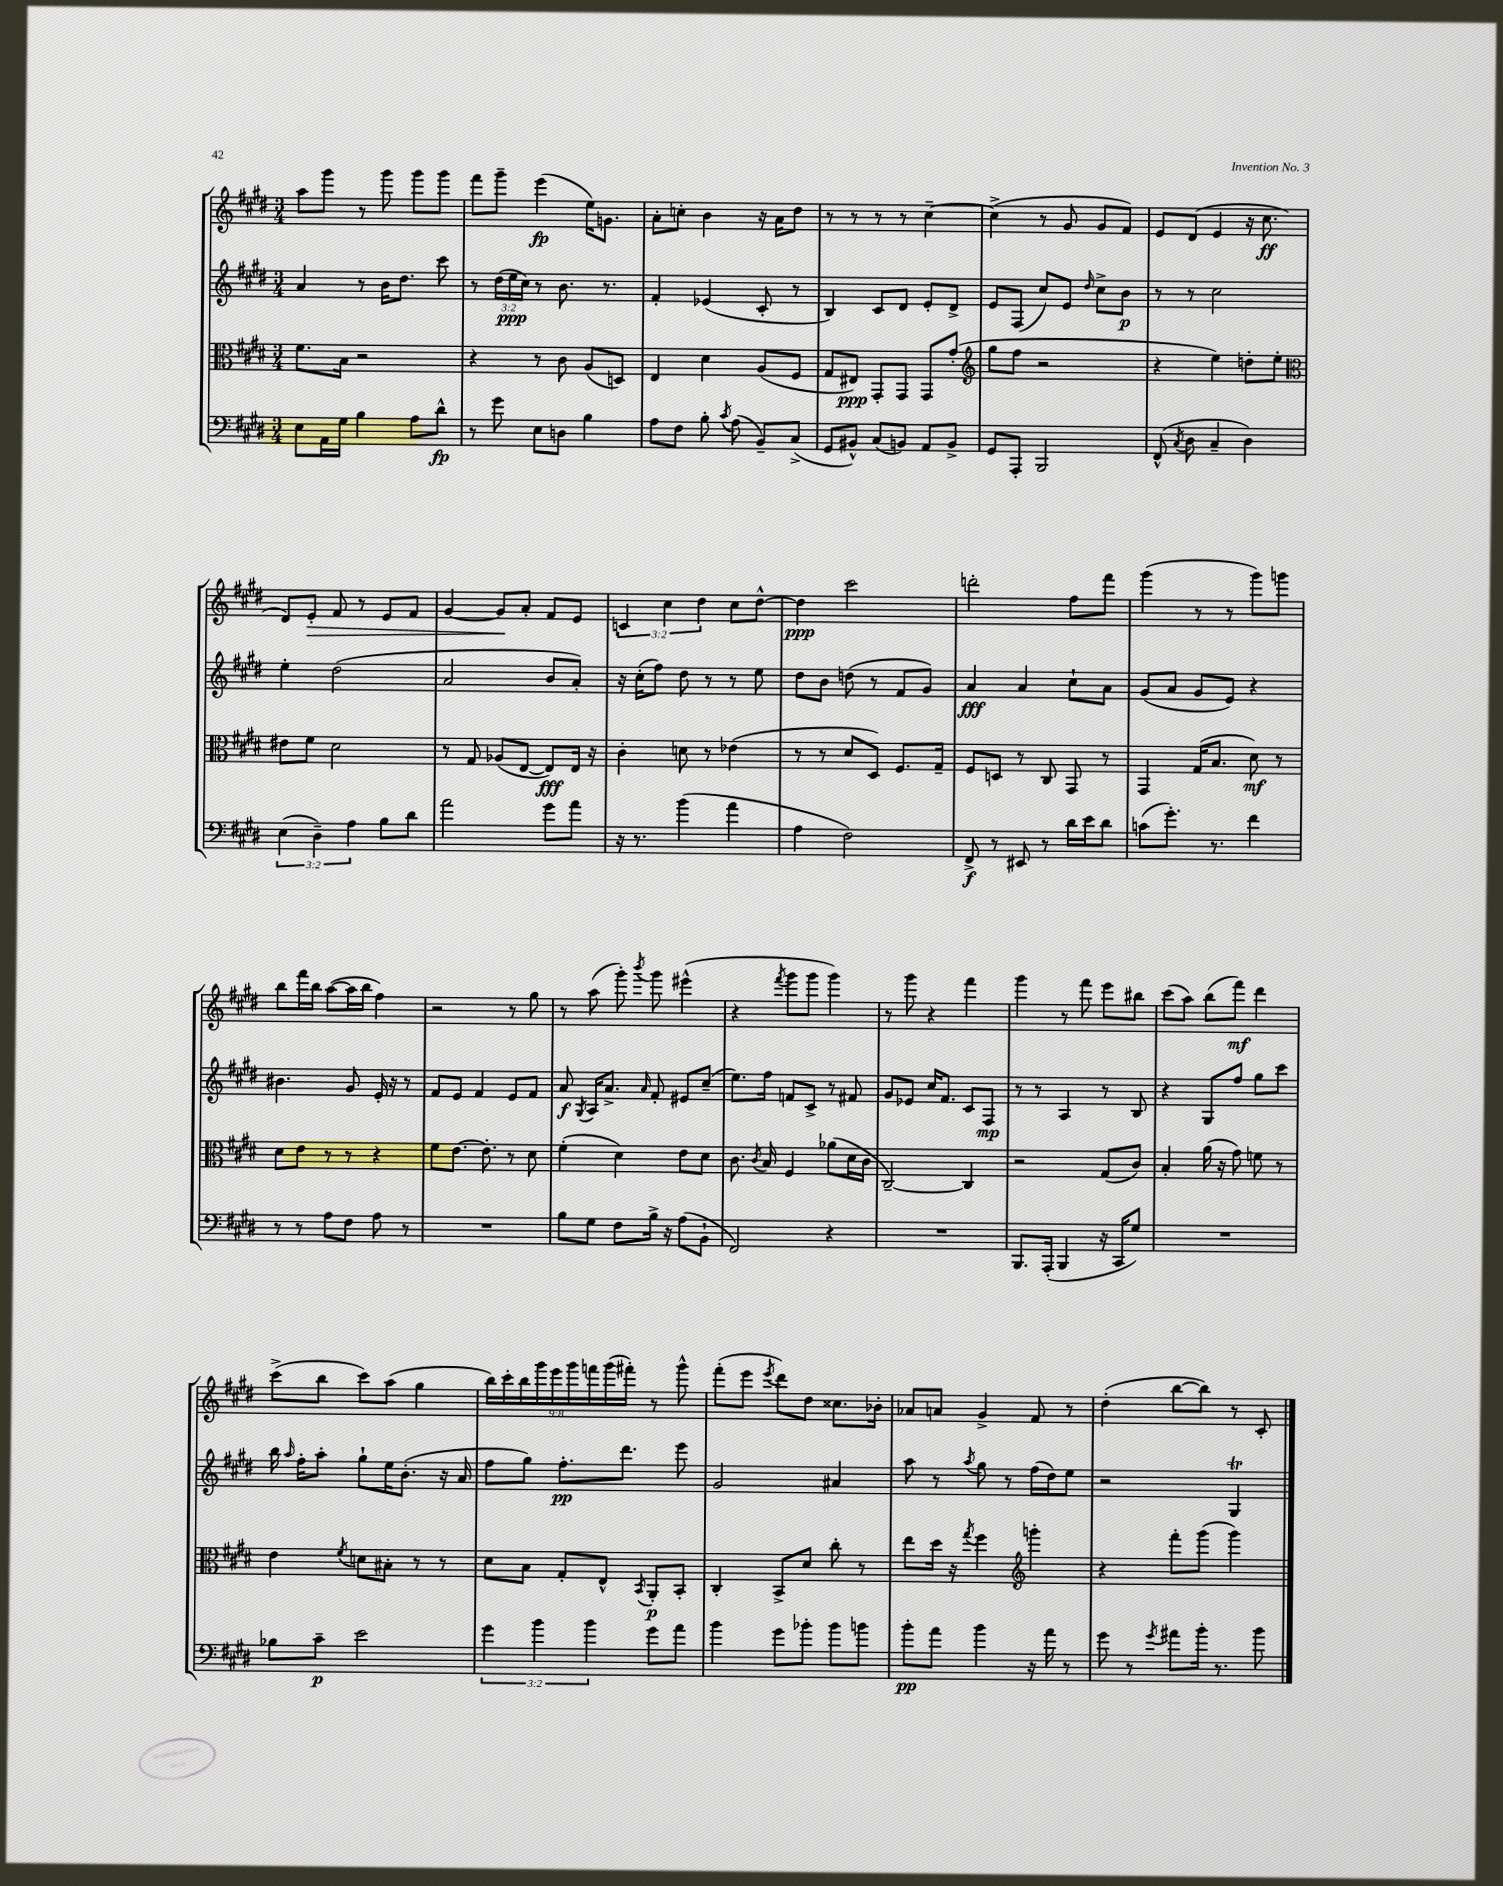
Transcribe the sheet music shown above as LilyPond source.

<<
\new StaffGroup <<
\new Staff = "s0" {
    \clef treble \key e \major \numericTimeSignature \time 3/4 \override Staff.TupletNumber.text = #tuplet-number::calc-fraction-text
    \autoBeamOff a''8[ gis'''8] r8 gis'''8 gis'''8[ gis'''8] |
    fis'''8[ gis'''8]-- e'''4\fp( e''16[) g'8.] |
    a'8[-. c''8]-. b'4 r16 a'16[ dis''8] |
    r8 r8 r8 r8 cis''4~-- |
    cis''4->( r8 gis'8 gis'8[ fis'8]) |
    e'8[ dis'8]( e'4 r16 cis''8.\ff |
    dis'8[) e'8]-.\> fis'8 r8 e'8[ fis'8] |
    gis'4~ gis'8[\! a'8]-. fis'8[ e'8] |
    \tuplet 3/2 { c'4 cis''4 dis''4 } cis''8[ dis''8]~-^ |
    dis''4\ppp cis'''2 |
    d'''2-. fis''8[ fis'''8] |
    gis'''4( r8 r8 gis'''8[) g'''8] |
    b''8[ fis'''16 b''16] a''8[~( a''16 b''16] fis''4) |
    r2 r8 gis''8 |
    r8 a''8( gis'''8-.) \acciaccatura { b'''8 } gis'''8 eis'''4-^( |
    r4 \acciaccatura { fis'''8 } gis'''8[ gis'''8] gis'''4) |
    r8 gis'''8 r4 fis'''4 |
    gis'''4 r8 fis'''8 e'''8[ bis''8] |
    cis'''8[( a''8]) b''8[( fis'''8]\mf) dis'''4 |
    cis'''8[->( b''8] cis'''8[) a''8]( gis''4 |
    \tuplet 9/8 { b''16[) cis'''16-. b''16 gis'''16 e'''16 gis'''16 f'''16 gis'''16( fis'''16]-.) } r8 gis'''8-^ |
    fis'''8[-.( e'''8] \acciaccatura { e'''8 } dis'''8[) dis''8] cisis''8.[ bes'16]-. |
    aes'8[ a'8] gis'4-> fis'8 r8 |
    dis''4-.( b''8[~ b''8]) r8 cis'8-. \bar "|." |
}
\new Staff = "s1" {
    \clef treble \key e \major \numericTimeSignature \time 3/4 \override Staff.TupletNumber.text = #tuplet-number::calc-fraction-text
    \autoBeamOff a'4 r8 b'16[ dis''8.] cis'''8 |
    r8 \tuplet 3/2 { dis''16[( e''16\ppp cis''16]) } r8 b'8. r8. |
    fis'4-. ees'4( cis'8-. r8 |
    b4) cis'8[ dis'8] e'8[-. dis'8]-> |
    e'8[ fis8]( cis''8[) e'8] \grace { dis''16 } cis''8[-> b'8]\p |
    r8 r8 cis''2 |
    e''4-. dis''2( |
    a'2 b'8[ a'8]-.) |
    r16 cis''16[-.( fis''8]) dis''8 r8 r8 e''8 |
    dis''8[ b'8] d''8( r8 fis'8[ gis'8]) |
    a'4\fff a'4 cis''8[-! a'8] |
    gis'8[( a'8] gis'8[ e'8]) r4 |
    bis'4. gis'8 e'16-. r16 r8 |
    fis'8[ e'8] fis'4 e'8[ fis'8] |
    a'8\f \acciaccatura { gis8 } a16[ a'8.]-> \grace { a'16 } fis'8-. eis'8[ cis''8]--( |
    e''8.[) fis''16] f'8[ cis'8]-> r8 fis'8 |
    gis'8[ ees'8] cis''16[ fis'8.] cis'8[ fis8]\mp |
    r8 r8 a4 r8 b8 |
    r4 gis8[ fis''8] gis''8[ cis'''8] |
    b''16 \grace { a''16 } fis''16[-. a''8]-. gis''8[-! e''16 b'8.]-.( r16 a'16 |
    fis''8[ gis''8]) fis''8.[-.\pp dis'''8.] e'''8 |
    gis'2 ais'4 |
    a''8 r8 \acciaccatura { a''8 } gis''8 r8 fis''16[( dis''16) e''8] |
    r2 gis4\trill \bar "|." |
}
\new Staff = "s2" {
    \clef alto \key e \major \numericTimeSignature \time 3/4
    \autoBeamOff fis'8.[ b16] r2 |
    r4 r8 cis'8 a8[( d8]) |
    e4 dis'4 a8[( fis8] |
    gis8[ eis8]\ppp) gis,8[-. gis,8] gis,8[ gis'8]-.( |
    \clef treble gis''8[ fis''8] r2 |
    r4 e''4) d''8[-. e''8]-. |
    \clef alto eis'8[ fis'8] dis'2 |
    r8 gis8 aes8[( e8]~ e8[\fff) e16] r16 |
    cis'4-. d'8 r8 ees'4( |
    r8 r8 dis'8[ dis8]) fis8.[ gis16]-- |
    fis8[ d8] r8 cis8 gis,8 r8 |
    gis,4 gis16[( b8.] dis'8\mf) r8 |
    dis'8[ e'8] r8 r8 r4 |
    fis'8[ e'8.]~ e'8.-. r8 dis'8 |
    fis'4-.( dis'4) e'8[ dis'8] |
    cis'8. \acciaccatura { cis'8 } b16 fis4 aes'8[( dis'16 cis'16] |
    cis2~--) cis4 |
    r2 gis8[( cis'8]) |
    b4-. a'16( r16 gis'8) f'8 r8 |
    e'4 \acciaccatura { fis'8 } d'8[ bis8]-. r8 r8 |
    dis'8[ b8] gis8[-. e8]-^ \acciaccatura { b,8 } a,8[-.\p b,8]-. |
    cis4-. b,8[-> dis'8] cis''8-. r8 |
    e''8[ dis''16] r16 \acciaccatura { gis''8 } fis''4 \clef treble g'''4-. |
    r4 fis'''8[-. gis'''8]( gis'''4) \bar "|." |
}
\new Staff = "s3" {
    \clef bass \key e \major \numericTimeSignature \time 3/4 \override Staff.TupletNumber.text = #tuplet-number::calc-fraction-text
    \autoBeamOff e8[ a,16 gis16] b4 a8[ dis'8]-^\fp |
    r8 gis'8 e8[ d8] b4 |
    a8[ fis8] b8-. \acciaccatura { cis'8 } a8( b,8[--) cis8]->( |
    gis,8[ bis,8]-^) cis8[( b,8]) a,8[ b,8]-> |
    gis,8[ a,,8]-. b,,2 |
    fis,8-^( \acciaccatura { cis8 } dis8 cis4-- dis4) |
    \tuplet 3/2 { e4( dis4--) a4 } b8[ dis'8] |
    a'2 gis'8[ a'8] |
    r16 r8. b'4( a'4 |
    a4 fis2) |
    fis,8->\f r8 eis,8 r8 dis'16[ e'16 dis'8] |
    c'8[( gis'8.]-.) r8. fis'4 |
    r8 r8 a8[ fis8] a8 r8 |
    R2. |
    b8[ gis8] fis8[ b16]-> r16 a8[( b,8]-! |
    fis,2) r4 |
    R2. |
    b,,8.[ a,,16]-.( b,,4 r16 cis,16[ gis8]) |
    R2. |
    bes8[ cis'8]--\p e'2 |
    \tuplet 3/2 { gis'4 b'4 b'4 } gis'8[ a'8] |
    b'4 gis'8[ bes'8]-. bes'8[ b'8] |
    b'8[-.\pp a'8] b'4 r16 a'16 r8 |
    gis'8 r8 \acciaccatura { gis'8 } ais'8[ b'16]-. r8. b'8 \bar "|." |
}
>>
>>
\layout { \context { \Score \remove "Bar_number_engraver" } }
